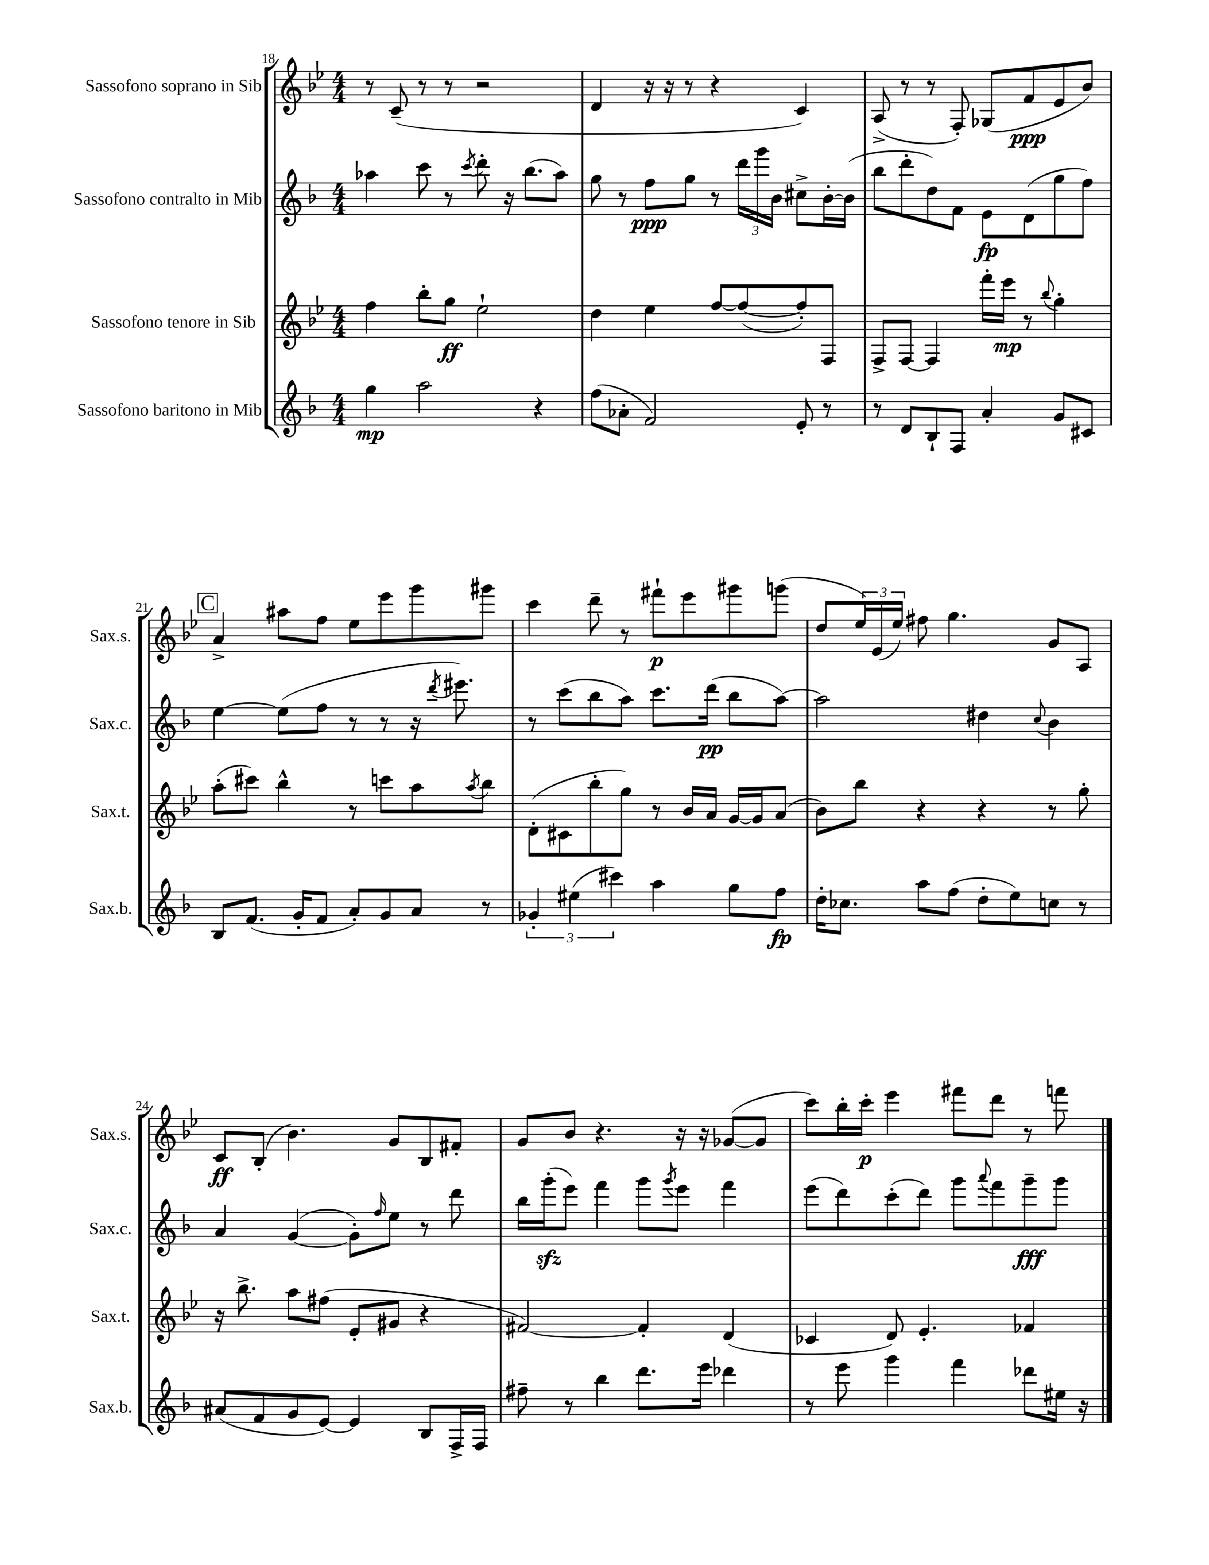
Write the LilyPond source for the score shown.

<<
\new StaffGroup <<
\new Staff = "s0" \with { instrumentName = "Sassofono soprano in Sib" shortInstrumentName = "Sax.s." } {
    \clef treble \key bes \major \numericTimeSignature \time 4/4
    r8 c'8--( r8 r8 r2 |
    d'4 r16 r16 r8 r4 c'4) |
    a8->( r8 r8 f8-.) ges8( f'8\ppp ees'8 bes'8) |
    \mark \markup { \box "C" } a'4-> ais''8 f''8 ees''8 ees'''8 g'''8 gis'''8 |
    c'''4 d'''8-- r8 fis'''8-!\p ees'''8 gis'''8 g'''8( |
    d''8 \tuplet 3/2 { ees''16) ees'16( ees''16) } fis''8 g''4. g'8 a8 |
    c'8\ff bes8-.( bes'4.) g'8 bes8 fis'8-. |
    g'8 bes'8 r4. r16 r16 ges'8~( ges'8 |
    c'''8) bes''16-. c'''16-.\p ees'''4 fis'''8 d'''8 r8 f'''8 \bar "|." |
}
\new Staff = "s1" \with { instrumentName = "Sassofono contralto in Mib" shortInstrumentName = "Sax.c." } {
    \clef treble \key f \major \numericTimeSignature \time 4/4
    aes''4 c'''8 r8 \acciaccatura { c'''8 } d'''8-. r16 bes''8.( aes''8) |
    g''8 r8 f''8\ppp g''8 r8 \tuplet 3/2 { d'''16 g'''16 bes'16 } cis''8-> bes'16~-. bes'16( |
    bes''8 d'''8-. d''8) f'8 e'8\fp d'8( g''8 f''8) |
    \mark \markup { \box "C" } e''4~ e''8( f''8 r8 r8 r16 \acciaccatura { d'''8 } eis'''8.) |
    r8 c'''8( bes''8 a''8) c'''8. d'''16\pp( bes''8 a''8~) |
    a''2 dis''4 \appoggiatura { c''8 } bes'4 |
    a'4 g'4~( g'8-.) \grace { f''16 } e''8 r8 d'''8 |
    bes''16 g'''16-.\sfz( e'''8) f'''4 g'''8 \acciaccatura { g'''8 } e'''8 f'''4 |
    e'''8( d'''8) c'''8-.( d'''8) g'''8 \appoggiatura { a'''8 } f'''8 g'''8--\fff g'''8 \bar "|." |
}
\new Staff = "s2" \with { instrumentName = "Sassofono tenore in Sib" shortInstrumentName = "Sax.t." } {
    \clef treble \key bes \major \numericTimeSignature \time 4/4
    f''4 bes''8-. g''8\ff ees''2-! |
    d''4 ees''4 f''8~ f''8~( f''8-.) f8 |
    f8-> f8~ f4 f'''16-. ees'''16\mp r8 \appoggiatura { bes''8 } g''4-. |
    \mark \markup { \box "C" } a''8-.( cis'''8) bes''4-^ r8 c'''8 a''8 \acciaccatura { a''8 } bes''8 |
    d'8-.( cis'8 bes''8-. g''8) r8 bes'16 a'16 g'16~ g'16 a'8( |
    bes'8) bes''8 r4 r4 r8 g''8-. |
    r16 bes''8.-> a''8 fis''8( ees'8-. gis'8 r4 |
    fis'2~) fis'4-. d'4( |
    ces'4 d'8) ees'4.-. fes'4 \bar "|." |
}
\new Staff = "s3" \with { instrumentName = "Sassofono baritono in Mib" shortInstrumentName = "Sax.b." } {
    \clef treble \key f \major \numericTimeSignature \time 4/4
    g''4\mp a''2 r4 |
    f''8( aes'8-. f'2) e'8-. r8 |
    r8 d'8 bes8-! f8 a'4-. g'8 cis'8 |
    \mark \markup { \box "C" } bes8 f'8.( g'16-. f'8 a'8-.) g'8 a'8 r8 |
    \tuplet 3/2 { ges'4-. eis''4( cis'''4) } a''4 g''8 f''8\fp |
    d''16-. ces''8. a''8 f''8( d''8-. e''8) c''8 r8 |
    ais'8( f'8 g'8 e'8~) e'4 bes8 f16-> f16 |
    fis''8-- r8 bes''4 d'''8. e'''16 des'''4 |
    r8 e'''8 g'''4 f'''4 des'''8 eis''16 r16 \bar "|." |
}
>>
>>
\layout { \context { \Score currentBarNumber = #18 } }
